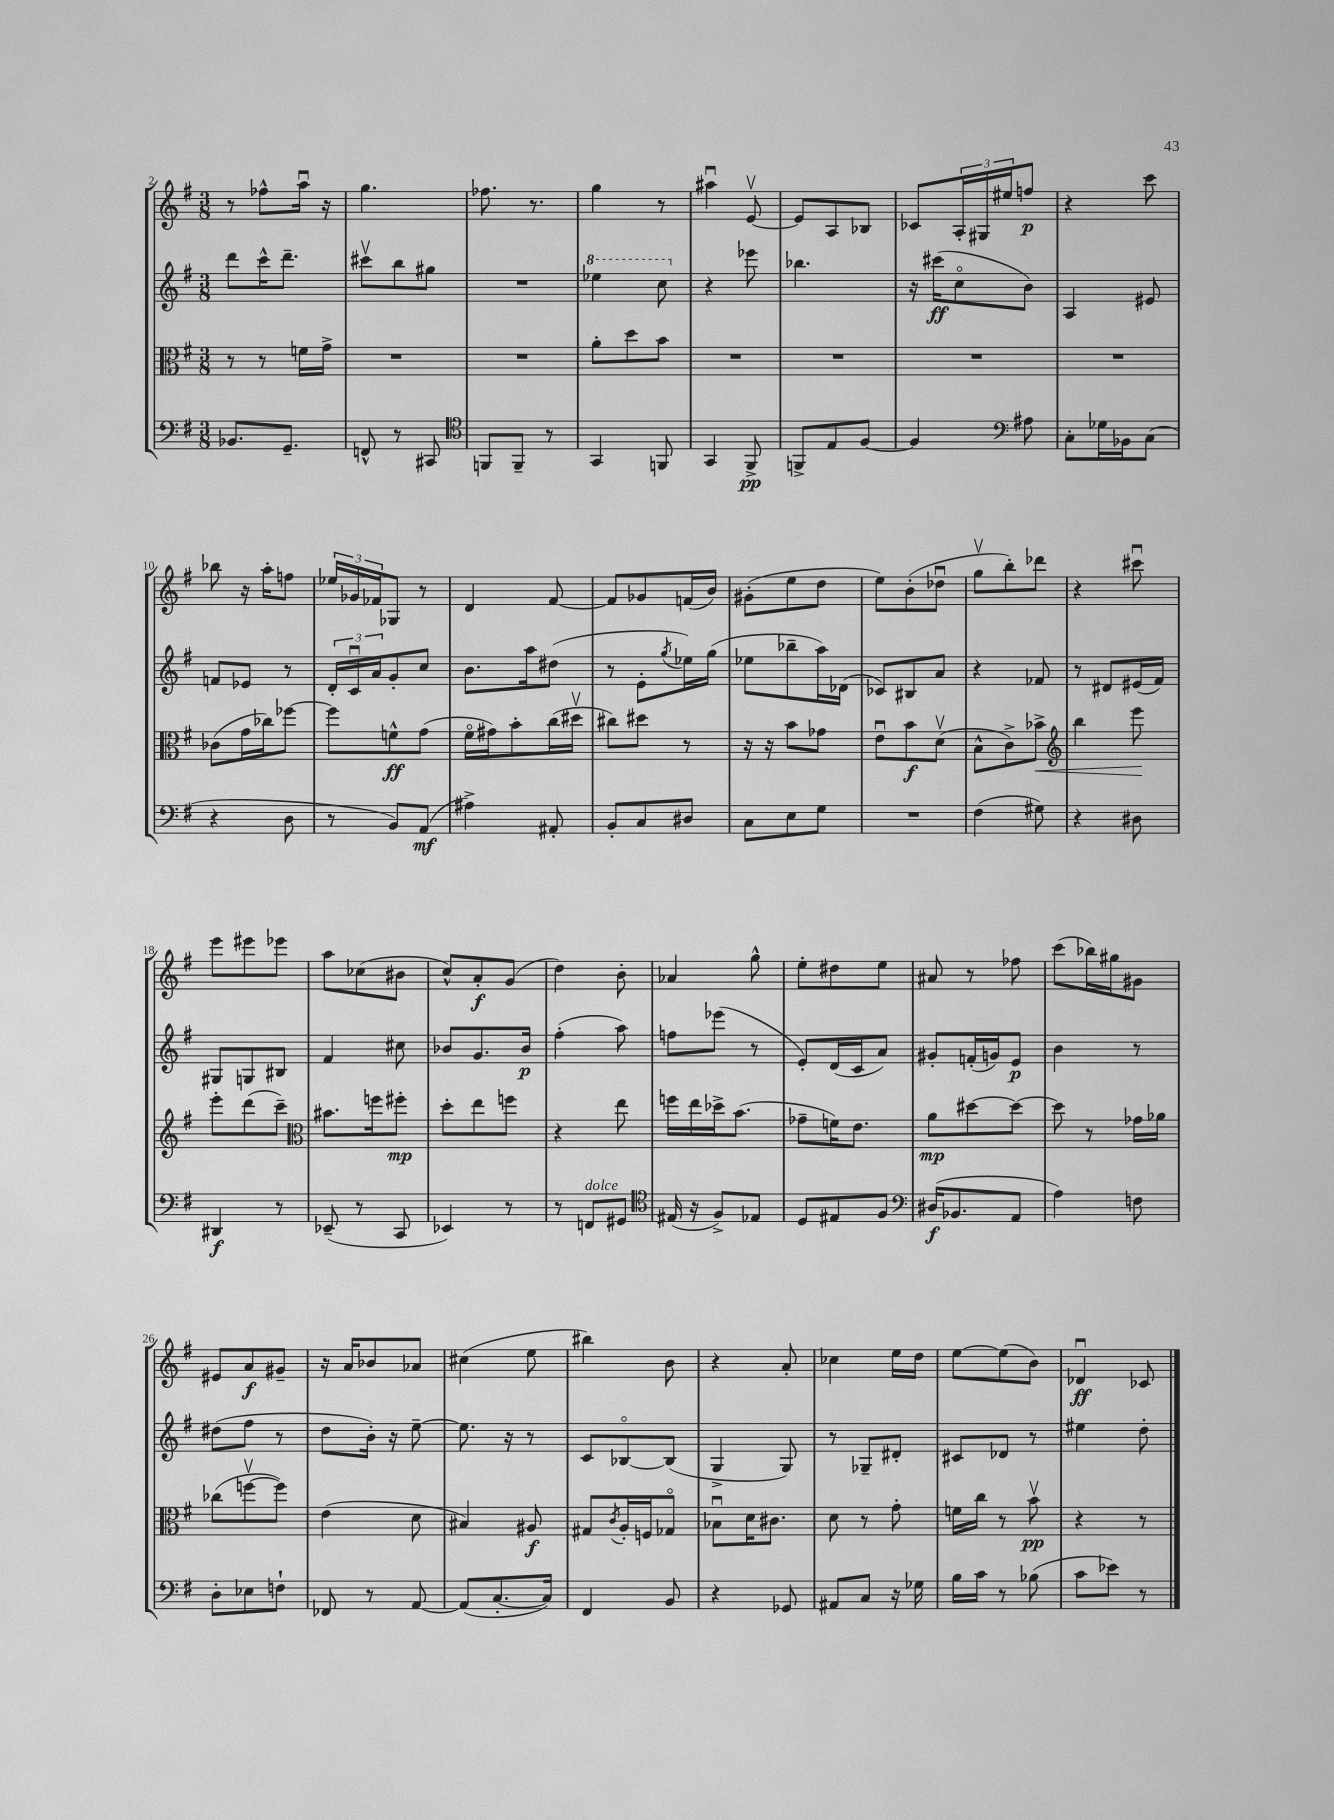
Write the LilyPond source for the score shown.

<<
\new StaffGroup <<
\new Staff = "s0" {
    \clef treble \key g \major \numericTimeSignature \time 3/8
    r8 fes''8-^ a''16\downbow r16 |
    g''4. |
    fes''8. r8. |
    g''4 r8 |
    ais''4\downbow e'8~\upbow |
    e'8 a8 bes8 |
    ces'8 \tuplet 3/2 { a16-. gis16 eis''16 } f''8\p |
    r4 c'''8 |
    bes''8 r16 a''16-. f''8 |
    \tuplet 3/2 { ees''16 ges'16 fes'16 } ges8 r8 |
    d'4 fis'8~ |
    fis'8 ges'8 f'16( b'16) |
    gis'8-.( e''8 d''8 |
    e''8) b'8-.( des''8\downbow |
    g''8\upbow b''8-.) des'''8 |
    r4 cis'''8\downbow |
    e'''8 eis'''8 ees'''8 |
    a''8 ces''8( bis'8 |
    c''8-^) a'8-.\f g'8( |
    d''4) b'8-. |
    aes'4 g''8-^ |
    e''8-. dis''8 e''8 |
    ais'8 r8 fes''8 |
    c'''8( bes''16) gis''16 gis'8 |
    eis'8 a'8\f gis'8-- |
    r16 a'16 bes'8 aes'8 |
    cis''4( e''8 |
    bis''4) b'8 |
    r4 a'8-. |
    ces''4 e''16 d''16 |
    e''8~ e''8( b'8) |
    des'4\downbow\ff ces'8 \bar "|." |
}
\new Staff = "s1" {
    \clef treble \key g \major \numericTimeSignature \time 3/8
    d'''8 c'''16-^ d'''8.-- |
    cis'''8\upbow b''8 gis''8 |
    R4. |
    \ottava #1 ees'''4 c'''8 \ottava #0 |
    r4 ees'''8 |
    bes''4. |
    r16 cis'''16\ff( c''8\flageolet b'8) |
    a4 eis'8 |
    f'8 ees'8 r8 |
    \tuplet 3/2 { d'16-. c'16\downbow a'16 } g'8-. c''8 |
    b'8. a''16 dis''8( |
    r8 e'8-. \acciaccatura { g''8 } ees''16) g''16( |
    ees''8 bes''8-- a''16) des'16( |
    ces'8) bis8 a'8 |
    r4 fes'8 |
    r8 dis'8 eis'16( fis'16) |
    gis8 g8 bis8 |
    fis'4 cis''8 |
    bes'8 g'8. bes'16\p |
    fis''4-.( a''8) |
    f''8 ees'''8( r8 |
    e'8-.) d'16( c'16 a'8) |
    gis'8-. f'16-.( g'16) e'8\p |
    b'4 r8 |
    dis''8( fis''8 r8 |
    d''8 b'16-.) r16 e''8~-- |
    e''8. r16 r8 |
    c'8 bes8~\flageolet bes8( |
    g4-> g8) |
    r8 ges8-- dis'8-. |
    cis'8 des'8 r8 |
    eis''4 d''8-. \bar "|." |
}
\new Staff = "s2" {
    \clef alto \key g \major \numericTimeSignature \time 3/8
    r8 r8 f'16 g'16-> |
    R4. |
    R4. |
    a'8-. d''8 b'8 |
    R4. |
    R4. |
    R4. |
    R4. |
    ces'8( g'16 ces''16) fes''8~ |
    fes''8 f'8-^\ff g'8( |
    fis'16\flageolet gis'16) b'8-. c''16( dis''16\upbow |
    cis''8) dis''8 r8 |
    r16 r16 b'8 ges'8 |
    e'8\downbow b'8\f d'8\upbow( |
    b8-^ c'8->) bes'8->\< |
    \clef treble b''4 e'''8\! |
    e'''8-. d'''8( c'''8--) |
    \clef alto bis'8. f''16 fis''8-.\mp |
    d''8-. e''8 f''8 |
    r4 e''8 |
    f''16 e''16 des''16-> b'8.( |
    ges'8-- f'16) e'8. |
    a'8\mp dis''8~ dis''8~ |
    dis''8 r8 ges'16 aes'16 |
    ces''8( f''8~\upbow f''8) |
    e'4( d'8 |
    bis4) ais8\f |
    gis8 \acciaccatura { c'8 } a16-. f16 ges8\flageolet |
    bes8\downbow d'16 cis'8. |
    d'8 r8 g'8-. |
    f'16 c''16 r8 b'8\upbow\pp |
    r4 r8 \bar "|." |
}
\new Staff = "s3" {
    \clef bass \key g \major \numericTimeSignature \time 3/8
    bes,8. g,8.-- |
    f,8-^ r8 cis,8 |
    \clef tenor f,8 f,8-- r8 |
    g,4 f,8 |
    g,4 fis,8->\pp |
    f,8-> e8 fis8~ |
    fis4 \clef bass ais8 |
    c8-. ges16 bes,16 c8( |
    r4 d8 |
    r8 b,8) a,8\mf( |
    ais4->) ais,8-. |
    b,8-. c8 dis8 |
    c8 e8 g8 |
    R4. |
    fis4( gis8) |
    r4 dis8 |
    dis,4\f r8 |
    ees,8--( r8 c,8 |
    ees,4) r8 |
    r8 f,8^\markup { \italic "dolce" } gis,8 |
    \clef tenor eis16( r16 fis8->) ees8 |
    d8 eis8 fis8 |
    \clef bass dis16\f( bes,8. a,8 |
    a4) f8 |
    d8-. ees8 f8-! |
    fes,8 r8 a,8~ |
    a,8( c8.~-. c16) |
    fis,4 b,8 |
    r4 ges,8 |
    ais,8 c8 r16 ges16 |
    b16 c'16 r8 bes8( |
    c'8 ees'8) r8 \bar "|." |
}
>>
>>
\layout { \context { \Score currentBarNumber = #2 } }
